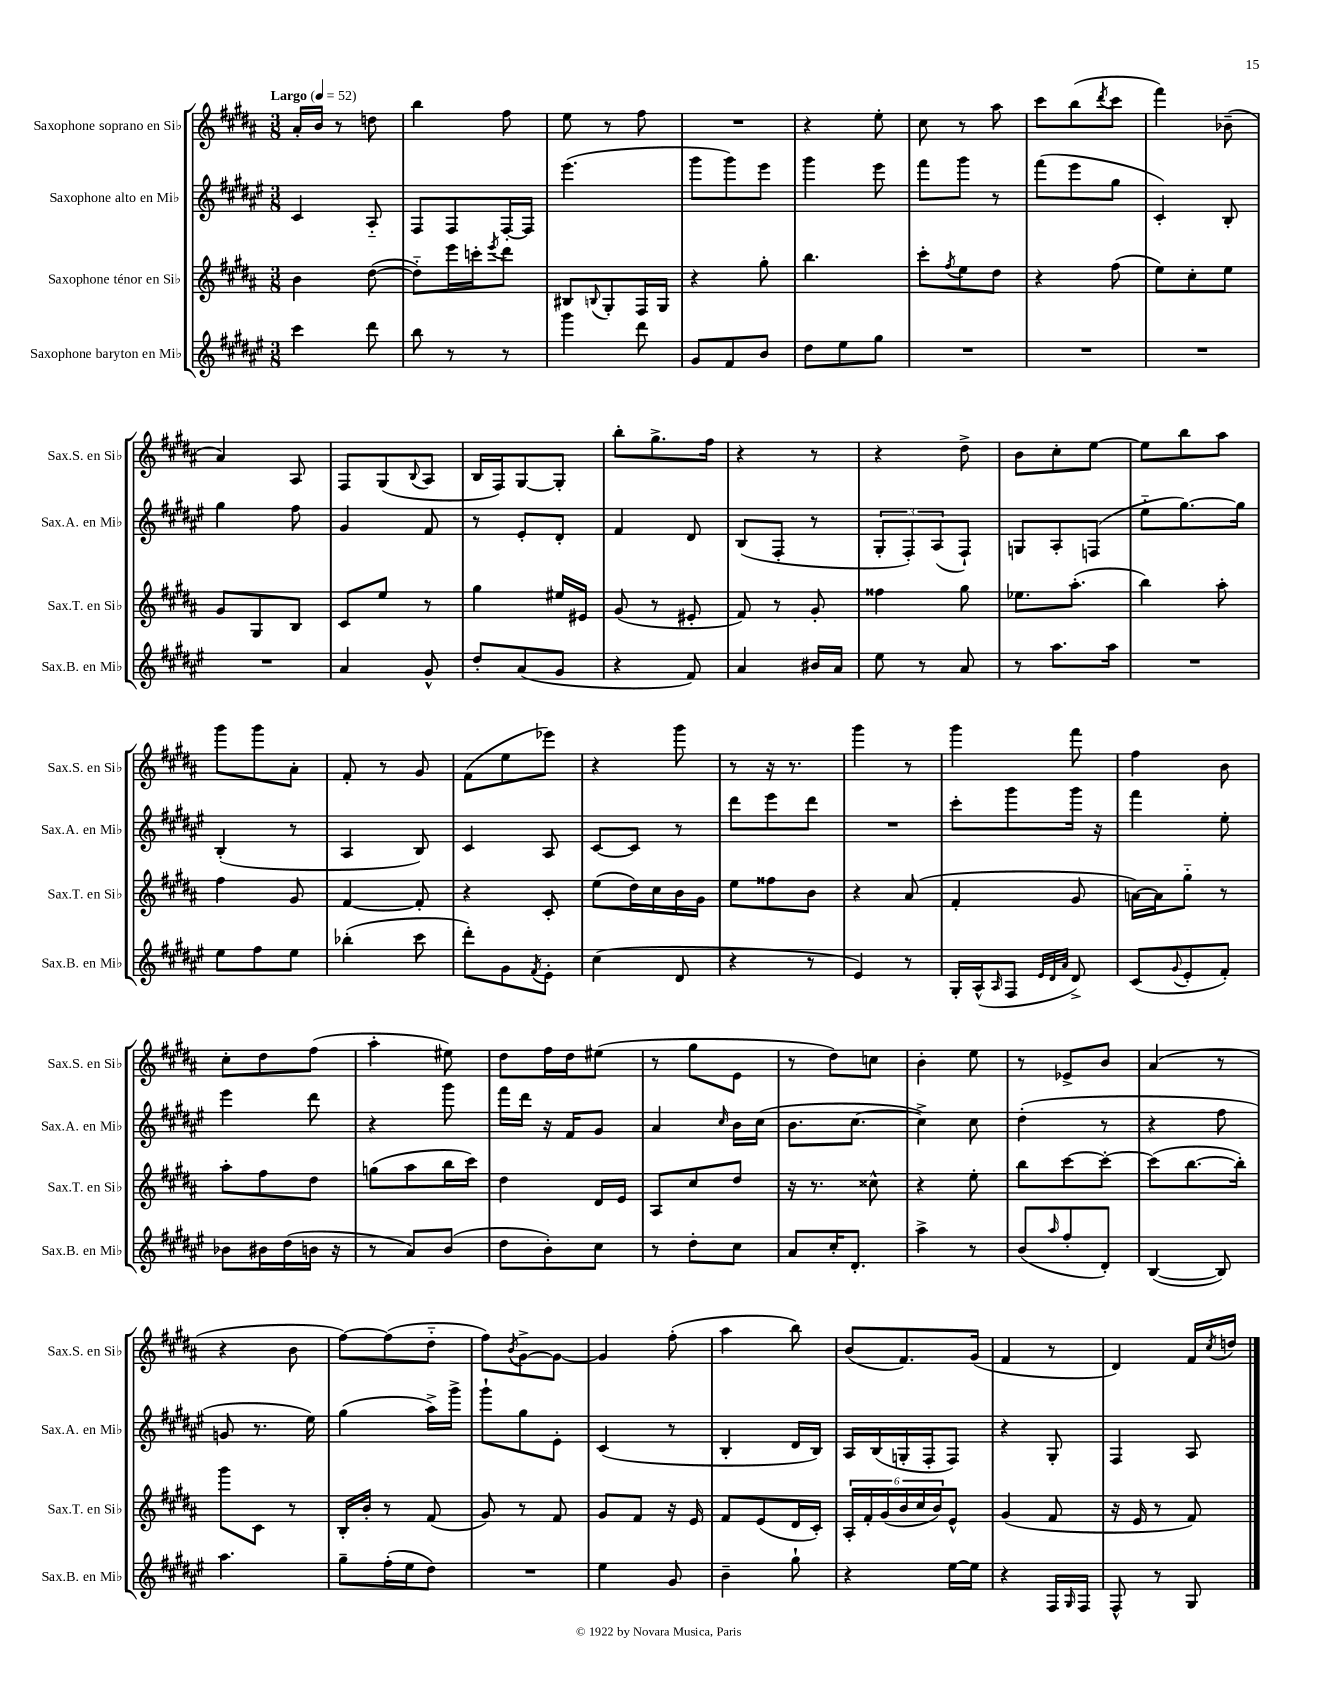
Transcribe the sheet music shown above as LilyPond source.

<<
\new StaffGroup <<
\new Staff = "s0" \with { instrumentName = "Saxophone soprano en Sib" shortInstrumentName = "Sax.S. en Sib" } {
    \clef treble \key b \major \numericTimeSignature \time 3/8 \tempo "Largo" 4 = 52
    ais'16-. b'16 r8 d''8 |
    b''4 fis''8 |
    e''8 r8 fis''8 |
    R4. |
    r4 e''8-. |
    cis''8 r8 ais''8 |
    cis'''8 b''8( \acciaccatura { dis'''8 } cis'''8 |
    fis'''4) bes'8--( |
    ais'4) ais8 |
    fis8 gis8( \appoggiatura { b8 } ais8 |
    b16 fis16) gis8~ gis8-. |
    b''8-. gis''8.-> fis''16 |
    r4 r8 |
    r4 dis''8-> |
    b'8 cis''8-. e''8~ |
    e''8 b''8 ais''8 |
    gis'''8 gis'''8 ais'8-. |
    fis'8-. r8 gis'8 |
    fis'8( e''8 ees'''8) |
    r4 gis'''8 |
    r8 r16 r8. |
    gis'''4 r8 |
    gis'''4 fis'''8 |
    fis''4 b'8 |
    cis''8-. dis''8 fis''8( |
    ais''4-. eis''8) |
    dis''8 fis''16 dis''16 eis''8( |
    r8 gis''8 e'8 |
    r8 dis''8) c''8 |
    b'4-. e''8 |
    r8 ees'8-> b'8 |
    ais'4( r8 |
    r4 b'8 |
    fis''8~) fis''8( dis''8-_ |
    fis''8) \acciaccatura { b'8 } gis'8~-> gis'8~ |
    gis'4 fis''8-.( |
    ais''4 b''8) |
    b'8( fis'8.) gis'16( |
    fis'4 r8 |
    dis'4) fis'16 \acciaccatura { cis''8 } d''16 \bar "|." |
}
\new Staff = "s1" \with { instrumentName = "Saxophone alto en Mib" shortInstrumentName = "Sax.A. en Mib" } {
    \clef treble \key fis \major \numericTimeSignature \time 3/8
    cis'4 ais8-_ |
    fis8 fis8 fis16~-. fis16 |
    eis'''4.( |
    gis'''8 gis'''8) eis'''8 |
    gis'''4 eis'''8 |
    fis'''8 gis'''8 r8 |
    fis'''8( eis'''8 gis''8 |
    cis'4-.) b8-. |
    gis''4 fis''8 |
    gis'4 fis'8 |
    r8 eis'8-. dis'8-. |
    fis'4 dis'8 |
    b8( fis8-. r8 |
    \tuplet 3/2 { gis8-. fis8-.) ais8( } fis8-!) |
    g8 ais8-. f8( |
    eis''8-_ gis''8.~) gis''16 |
    b4-.( r8 |
    ais4 b8) |
    cis'4 ais8 |
    cis'8~ cis'8 r8 |
    dis'''8 eis'''8 dis'''8 |
    R4. |
    cis'''8-. gis'''8 gis'''16 r16 |
    fis'''4 eis''8-. |
    eis'''4 dis'''8 |
    r4 gis'''8 |
    fis'''16 dis'''16 r16 fis'16 gis'8 |
    ais'4 \grace { cis''16 } b'16 cis''16( |
    b'8. cis''8.~ |
    cis''4->) cis''8 |
    dis''4-.( r8 |
    r4 fis''8 |
    g'8 r8. eis''16) |
    gis''4( ais''16->) gis'''16-> |
    gis'''8-! gis''8 eis'8-. |
    cis'4( r8 |
    b4-. dis'16 b16) |
    ais16 b16( g16-. fis16-. fis8) |
    r4 gis8-. |
    fis4 ais8 \bar "|." |
}
\new Staff = "s2" \with { instrumentName = "Saxophone ténor en Sib" shortInstrumentName = "Sax.T. en Sib" } {
    \clef treble \key b \major \numericTimeSignature \time 3/8
    b'4 dis''8~( |
    dis''8-_) e'''16 c'''16-. \acciaccatura { e'''8 } dis'''8 |
    bis8 \appoggiatura { b8 } gis8-. fis16 gis16 |
    r4 gis''8-. |
    b''4. |
    cis'''8-. \acciaccatura { fis''8 } e''8 dis''8 |
    r4 fis''8( |
    e''8) cis''8-. e''8 |
    gis'8 gis8 b8 |
    cis'8 e''8 r8 |
    gis''4 eis''16 eis'16 |
    gis'8( r8 eis'8-. |
    fis'8) r8 gis'8-. |
    fisis''4 gis''8 |
    ees''8. ais''8.-.( |
    b''4) ais''8-. |
    fis''4 gis'8 |
    fis'4~ fis'8-. |
    r4 cis'8-. |
    e''8( dis''16) cis''16 b'16 gis'16 |
    e''8 fisis''8 b'8 |
    r4 ais'8( |
    fis'4-. gis'8 |
    a'16~) a'16 gis''8-_ r8 |
    ais''8-. fis''8 dis''8 |
    g''8( ais''8 b''16 cis'''16) |
    dis''4 dis'16 e'16 |
    ais8 cis''8 dis''8 |
    r16 r8. cisis''8-^ |
    r4 e''8-. |
    b''8 cis'''8~ cis'''8~-. |
    cis'''8( b''8.~ b''16-.) |
    gis'''8 cis'8 r8 |
    b16-. b'16-. r8 fis'8( |
    gis'8) r8 fis'8 |
    gis'8 fis'8 r16 e'16 |
    fis'8 e'8( dis'16 cis'16-.) |
    \tuplet 6/4 { ais16-. fis'16-. gis'16( b'16 cis''16 b'16) } e'8-^ |
    gis'4( fis'8 |
    r16 e'16 r8 fis'8) \bar "|." |
}
\new Staff = "s3" \with { instrumentName = "Saxophone baryton en Mib" shortInstrumentName = "Sax.B. en Mib" } {
    \clef treble \key fis \major \numericTimeSignature \time 3/8
    cis'''4 dis'''8 |
    b''8 r8 r8 |
    gis'''4 dis'''8 |
    gis'8 fis'8 b'8 |
    dis''8 eis''8 gis''8 |
    R4. |
    R4. |
    R4. |
    R4. |
    ais'4 gis'8-^ |
    dis''8-. ais'8( gis'8 |
    r4 fis'8) |
    ais'4 bis'16 ais'16 |
    eis''8 r8 ais'8 |
    r8 ais''8. ais''16 |
    R4. |
    eis''8 fis''8 eis''8 |
    bes''4-.( cis'''8 |
    dis'''8-.) gis'8 \acciaccatura { fis'8 } eis'8-. |
    cis''4( dis'8 |
    r4 r8 |
    eis'4) r8 |
    gis16-. ais16-^( \grace { ais16 } fis8 \grace { eis'32 dis'32 ais'32 } dis'8->) |
    cis'8( \appoggiatura { gis'8 } eis'8-. fis'8-.) |
    bes'8 bis'16 dis''16( b'16 r16 |
    r8 ais'8) b'8( |
    dis''8 b'8-.) cis''8 |
    r8 dis''8-. cis''8 |
    ais'8 cis''16-. dis'8.-. |
    ais''4-> r8 |
    b'8( \grace { ais''16 } fis''8-. dis'8-.) |
    b4~( b8) |
    ais''4. |
    gis''8-- fis''16-.( eis''16 dis''8) |
    R4. |
    eis''4 gis'8 |
    b'4-- gis''8-! |
    r4 eis''16~ eis''16 |
    r4 fis16 \grace { gis16 } fis16 |
    fis8-^ r8 gis8 \bar "|." |
}
>>
>>
\layout { \context { \Score \remove "Bar_number_engraver" } }
